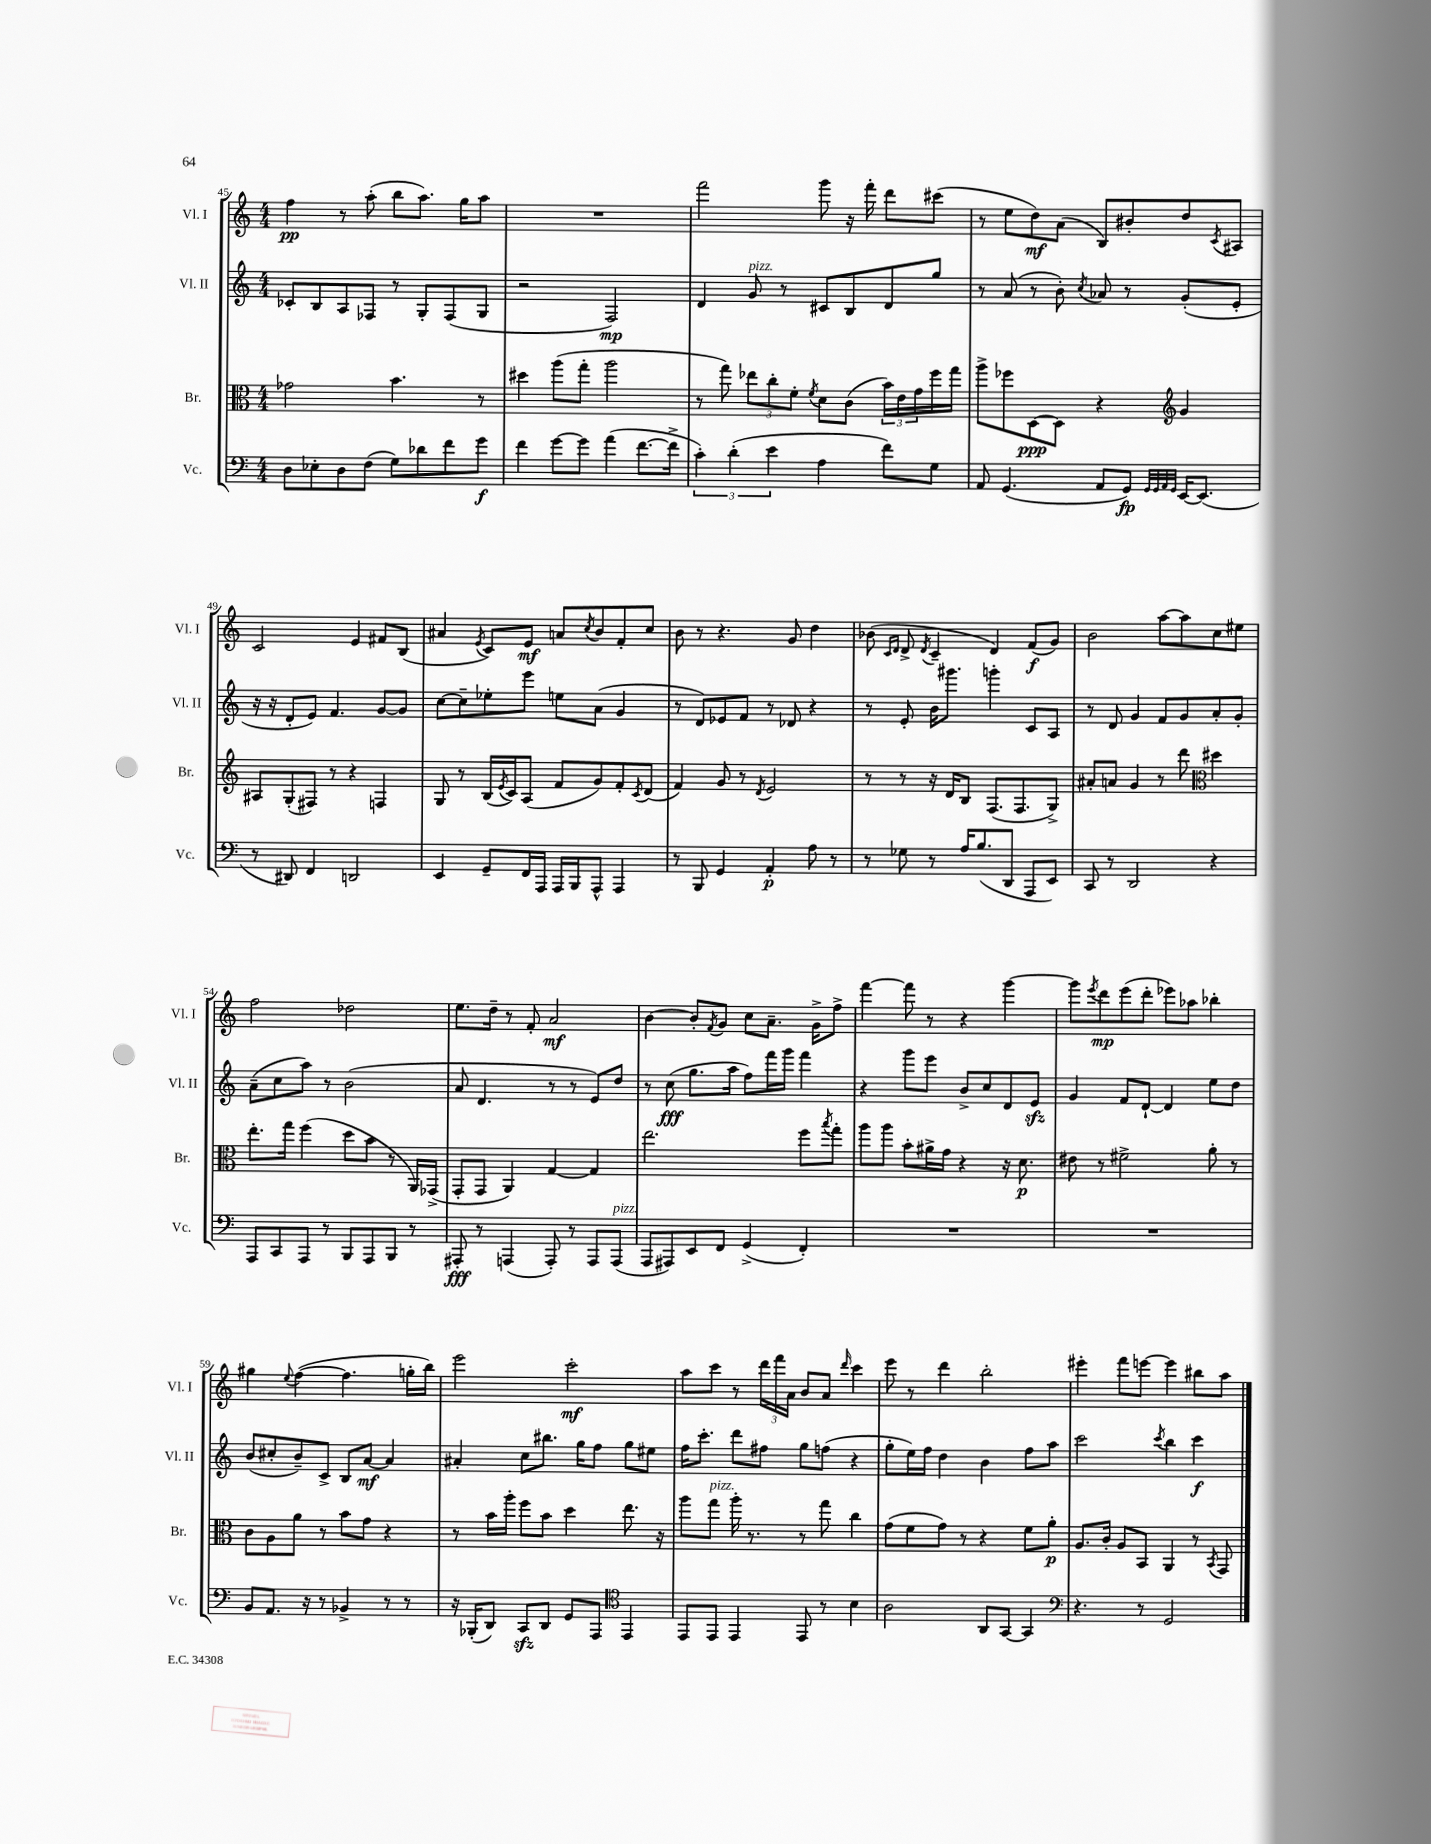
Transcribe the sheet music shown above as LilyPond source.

<<
\new StaffGroup <<
\new Staff = "s0" \with { instrumentName = "Vl. I" shortInstrumentName = "Vl. I" } {
    \clef treble \key c \major \numericTimeSignature \time 4/4
    f''4\pp r8 a''8-.( b''8 a''8.) g''16 a''8 |
    R1 |
    f'''2 g'''8 r16 f'''16-. d'''8 cis'''8( |
    r8 e''8 d''8\mf) a'8( b8) bis'8-. d''8 \acciaccatura { c'8 } ais8 |
    c'2 e'4 fis'8 b8( |
    ais'4 \acciaccatura { e'8 } c'8) e'8\mf a'8 \acciaccatura { c''8 } b'8 f'8-. c''8 |
    b'8 r8 r4. g'8 d''4 |
    bes'8( \grace { c'16 d'16 } d'8-> \acciaccatura { d'8 } c'4-- d'4) f'8\f( g'8) |
    b'2 a''8~ a''8 c''8 eis''8 |
    f''2 des''2 |
    e''8. d''16-- r8 f'8-. a'2\mf |
    b'4~ b'8-. \acciaccatura { f'8 } g'8 c''8 a'8.-- g'16-> f''8-> |
    f'''4~ f'''8 r8 r4 g'''4~ |
    g'''8 \acciaccatura { e'''8 } d'''8\mp e'''8( d'''8-. ees'''8) aes''8 bes''4-. |
    gis''4 \appoggiatura { e''8 } f''4~( f''4. g''16-. b''16) |
    e'''2 c'''2-.\mf |
    a''8 c'''8 r8 \tuplet 3/2 { d'''16 f'''16 a'16 } b'8 a'8 \grace { d'''16 } c'''4 |
    e'''8 r8 d'''4 b''2-. |
    eis'''4-. f'''8 e'''8~ e'''4 bis''8 a''8 \bar "|." |
}
\new Staff = "s1" \with { instrumentName = "Vl. II" shortInstrumentName = "Vl. II" } {
    \clef treble \key c \major \numericTimeSignature \time 4/4
    ces'8-. b8 a8 fes8 r8 g8-. fes8( g8 |
    r2 f2\mp) |
    d'4 g'8^\markup { \italic "pizz." } r8 cis'8 b8 d'8 g''8 |
    r8 a'8( r8 b'8-.) \acciaccatura { c''8 } aes'8 r8 g'8-.( e'8-. |
    r16 r16 d'8-. e'8) f'4. g'8~ g'8 |
    c''8~ c''8-- ees''8-. e'''8 e''8 a'8( g'4 |
    r8 d'8) ees'8 f'8 r8 des'8 r4 |
    r8 e'8-. b'16 gis'''8. g'''4-. c'8 a8 |
    r8 d'8 g'4 f'8 g'8 a'8-. g'8-. |
    a'8--( c''8 a''8) r8 b'2( |
    a'8 d'4. r8 r8 e'8) d''8 |
    r8 c''8\fff( g''8. a''16 f''8) f'''16 g'''16 f'''4 |
    r4 g'''8 e'''8 b'8-> c''8 d'8 e'8\sfz |
    g'4 f'8 d'8~-! d'4 e''8 d''8 |
    b'8( cis''8-. b'8--) c'8-> b8 a'8~\mf a'4 |
    ais'4-. c''8 bis''8. g''16 f''8 g''8 eis''8 |
    f''16 c'''8.-. d'''8 fis''8 g''8 f''8( r4 |
    g''8-. e''16) f''16 d''4 b'4 f''8 a''8 |
    c'''2 \acciaccatura { c'''8 } b''4 c'''4\f \bar "|." |
}
\new Staff = "s2" \with { instrumentName = "Br." shortInstrumentName = "Br." } {
    \clef alto \key c \major \numericTimeSignature \time 4/4
    ges'2 b'4. r8 |
    dis''4 a''8( g''8-. a''2 |
    r8 g''8) \tuplet 3/2 { ees''8 c''8-. f'8-. } \acciaccatura { f'8 } d'8 c'8( \tuplet 3/2 { b'16) e'16 g'16 } f''16 g''16 |
    a''8-> fes''8 d8~\ppp d8 r4 \clef treble g'4 |
    ais8 g8-.( fis8) r8 r4 f4 |
    g8 r8 b16( \acciaccatura { e'8 } c'16) a8( f'8 g'8) f'8-. \acciaccatura { c'8 } d'8( |
    f'4) g'8 r8 \acciaccatura { d'8 } e'2 |
    r8 r8 r16 d'16 b8 f8.( f8. g8->) |
    ais'8-. a'8 g'4 r8 d'''8 \clef alto dis''4 |
    e''8.-. g''16 f''4( d''8 b'8 r8 a,16) ges,16->( |
    g,8-. g,8 a,4) g4~ g4 |
    e''2. f''8 \acciaccatura { b''8 } g''8-. |
    a''8 a''8 b'8-. ais'16-> g'16 r4 r16 d'8.\p |
    eis'8 r8 fis'2-> a'8-. r8 |
    c'8 a8 a'8 r8 b'8 g'8 r4 |
    r8 b'16 a''16-. f''8 b'8 d''4 e''8. r16 |
    a''8 g''8^\markup { \italic "pizz." } a''16-. r8. r8 g''8 c''4 |
    g'8( f'8 g'8) r8 r4 f'8 a'8-.\p |
    a8. c'16-. a8 b,8 a,4 r8 \acciaccatura { b,8 } g,8 \bar "|." |
}
\new Staff = "s3" \with { instrumentName = "Vc." shortInstrumentName = "Vc." } {
    \clef bass \key c \major \numericTimeSignature \time 4/4
    d8 ees8-. d8 f8( g8) des'8 f'8 g'8\f |
    f'4 g'8~ g'8 a'4( f'8.~ f'16-> |
    \tuplet 3/2 { c'4-.) d'4-.( e'4 } a4 f'8) g8 |
    a,8 g,4.( a,8 g,8\fp) \grace { g,32 g,32 a,32 g,32 } e,16~ e,8.( |
    r8 dis,8) f,4 d,2 |
    e,4 g,8-- f,16 a,,16 a,,16 b,,16 a,,8-^ a,,4 |
    r8 b,,8 g,4 a,4-.\p a8 r8 |
    r8 ges8 r8 a16 b8.( d,8 a,,8 e,8) |
    c,8 r8 d,2 r4 |
    a,,8 c,8 a,,8 r8 b,,8 a,,8 b,,8 r8 |
    ais,,8-.\fff r8 a,,4( a,,8-.) r8 a,,8 a,,8^\markup { \italic "pizz." }( |
    a,,8 ais,,8) e,8 f,8 g,4->( f,4-.) |
    R1 |
    R1 |
    b,8 a,8. r16 r8 bes,4-> r8 r8 |
    r16 bes,,16-.( d,8) c,8\sfz d,8 g,8 a,,8 \clef tenor e,4 |
    e,8 e,8 e,4 e,8 r8 b4 |
    a2 a,8 g,8~ g,4 |
    \clef bass r4. r8 g,2 \bar "|." |
}
>>
>>
\layout { \context { \Score currentBarNumber = #45 } }
